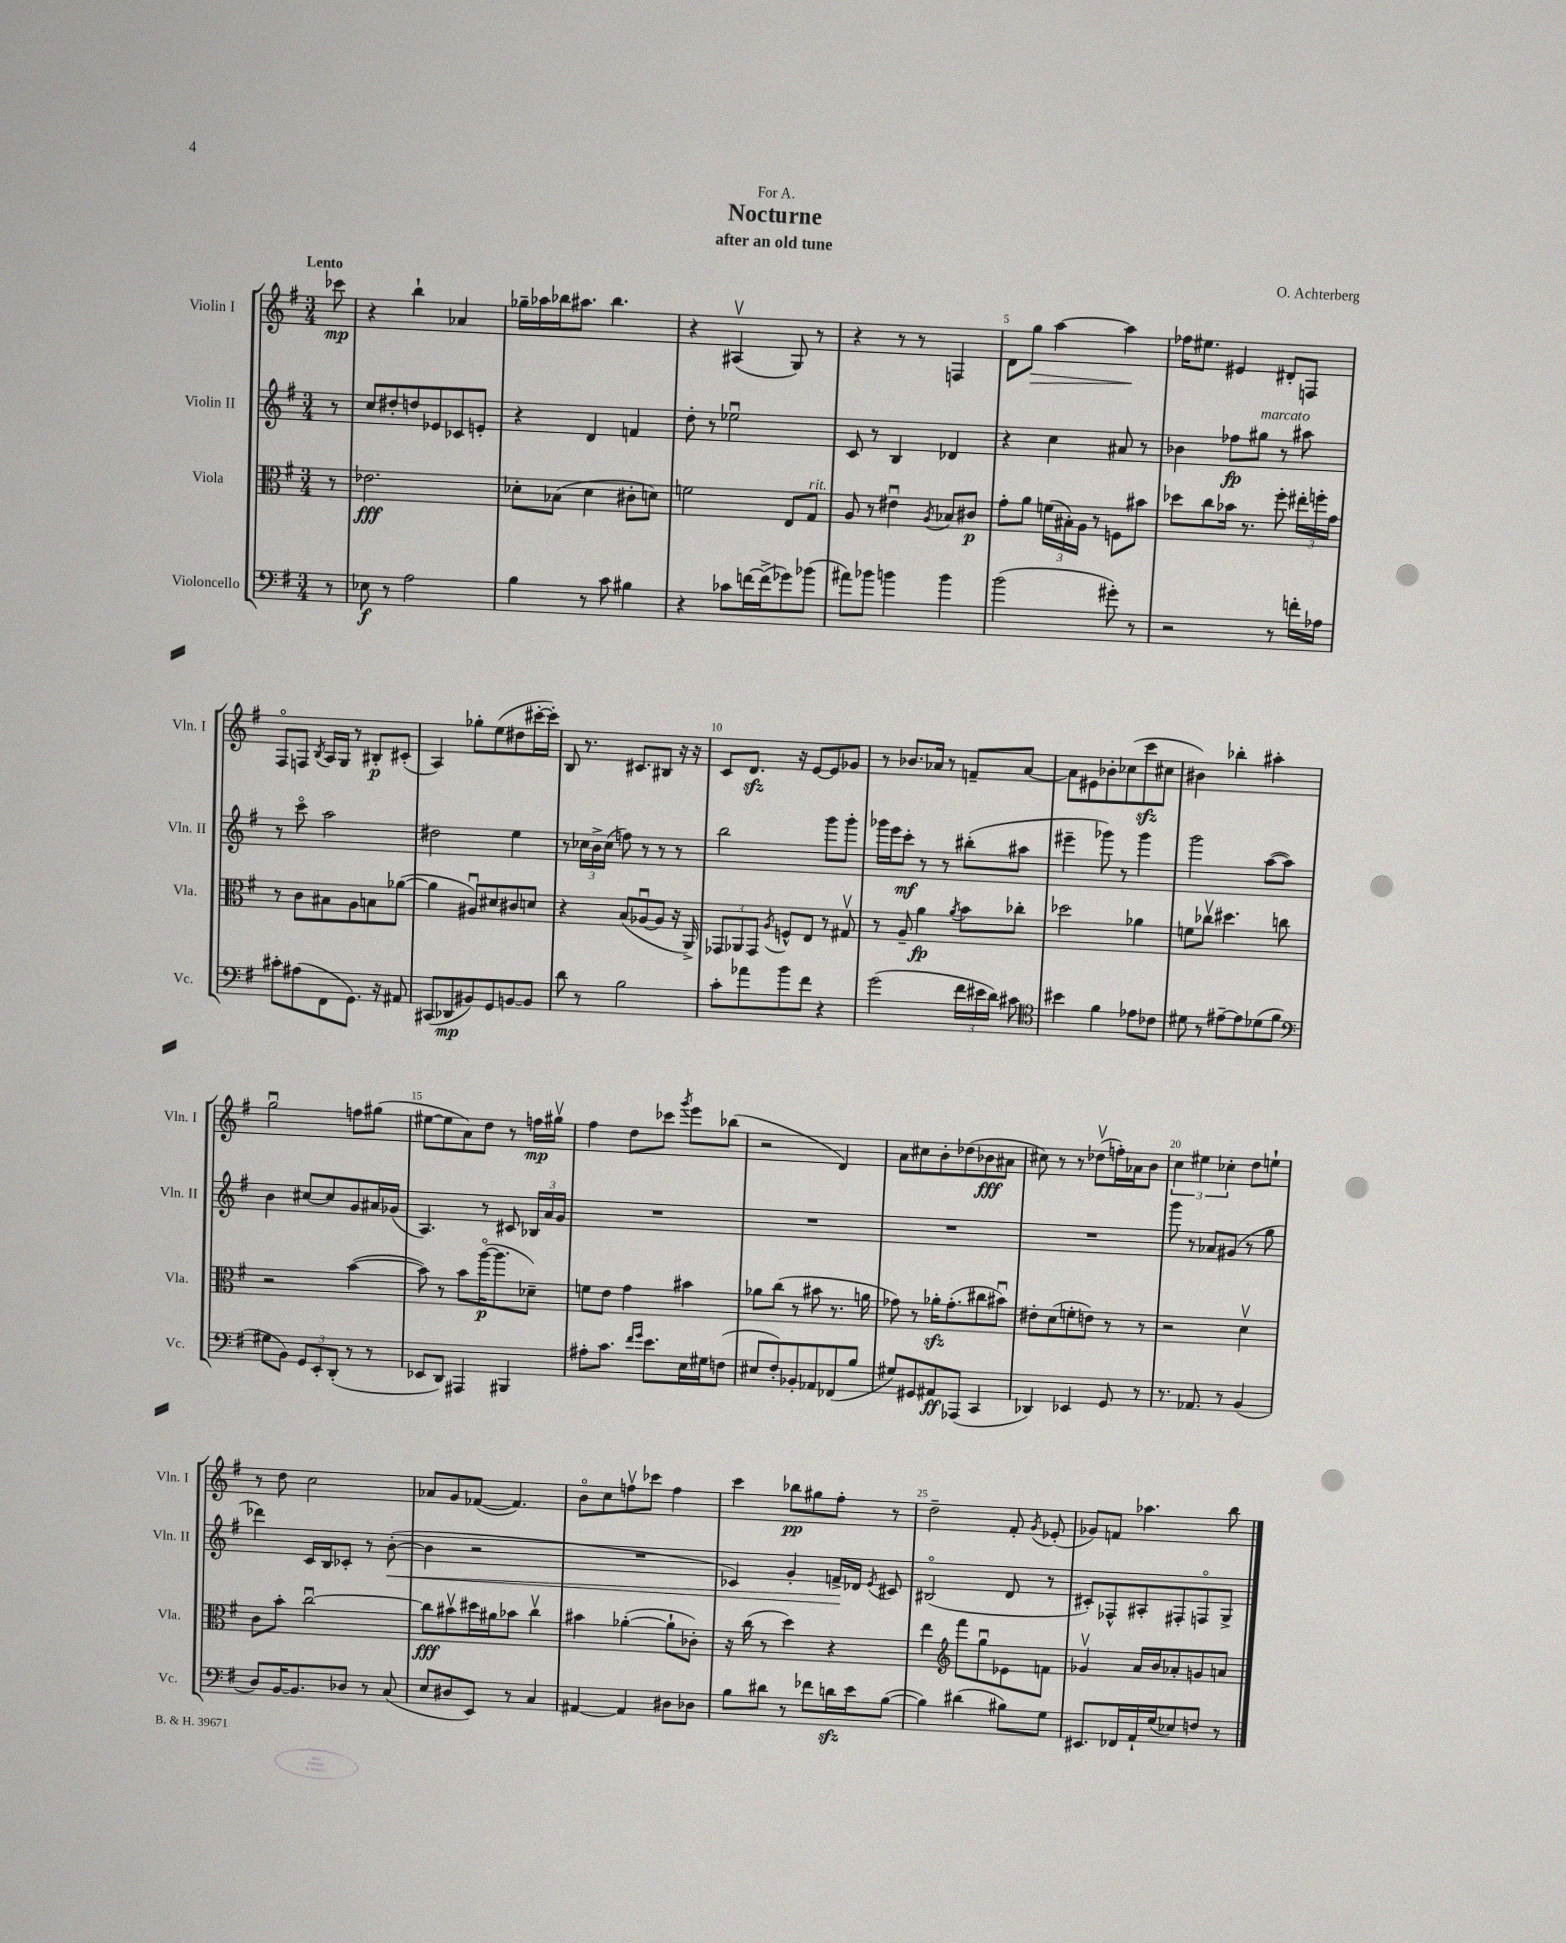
\header { title = "Nocturne" composer = "O. Achterberg" subtitle = "after an old tune" dedication = "For A." }
<<
\new StaffGroup <<
\new Staff = "s0" \with { instrumentName = "Violin I" shortInstrumentName = "Vln. I" } {
    \clef treble \key g \major \numericTimeSignature \time 3/4 \partial 8 \tempo "Lento"
    \autoBeamOff ces'''8\mp |
    r4 b''4-! aes'4 |
    ges''16[-- aes''16 bes''16 ais''8.] bes''4. |
    r4 ais4\upbow( g8) r8 |
    r4 r8 r8 f4 |
    d'8[ g''8]\> a''4~ a''4\! |
    fes''16[ eis''8.] eis'4 dis'8[-. f8] |
    fis8[\flageolet f8] \acciaccatura { b8 } a16[ g16] r8 bis8[-.\p cis'8]-.( |
    a4) ges''8[-. e''8( dis''8 cis'''16~-. cis'''16]-.) |
    b8 r8. cis'8.[ bis8] r16 r16 |
    c'8[ d'8.]\sfz r16 e'8[~ e'8 ges'8] |
    r8 bes'8.[ aes'16] r8 f'8[-- aes'8]~ |
    aes'8[ eis'8 bes'8-. ces''8( c'''8\sfz cis''8] |
    bis'4) bes''4-. ais''4-. |
    g''2\downbow f''8[ gis''8]( |
    eis''8[~ eis''8 a'8) d''8] r8 f''16[\mp gis''16]\upbow |
    fis''4 d''8[ ces'''8] \acciaccatura { g'''8 } e'''8[ bes''8]( |
    r2 d'4) |
    a'8[ cis''8 b'8-. des''8( bes'8\fff ais'8] |
    cis''8) r8 r8 des''8[\upbow( f''16-.) aes'16 b'8] |
    \tuplet 3/2 { c''4 eis''4 ces''4-. } d''8[ e''8]-! |
    r8 d''8 c''2 |
    aes'8[ g'8 fes'8]~( fes'4.) |
    b'8[\flageolet c''8 f''8\upbow ces'''8] f''4 |
    c'''4 bes''8[\pp gis''8 fis''8]-. r8 |
    d''2-- fis'8-. \acciaccatura { g'8 } ees'8-.( |
    ges'8[) f'8] aes''4. b''8 \bar "|." |
}
\new Staff = "s1" \with { instrumentName = "Violin II" shortInstrumentName = "Vln. II" } {
    \clef treble \key g \major \numericTimeSignature \time 3/4 \partial 8
    \autoBeamOff r8 |
    c''8[ dis''8-. d''8 ees'8 ces'8 e'8]-. |
    r4 d'4 f'4 |
    d''8-. r8 ees''2\downbow |
    c'8 r8 b4 des'4 |
    r4 c''4 ais'8 r8 |
    bes'4 fes''8[\fp gis''8]^\markup { \italic "marcato" } r8 ais''8 |
    r8 c'''8\flageolet a''2 |
    dis''2 e''4 |
    r8 \tuplet 3/2 { ces''16[ b'16-> ces''16]( } f''8) r8 r8 r8 |
    b''2 g'''8[ g'''8]-. |
    ges'''16[ e'''16 c'''8]-.\mf r8 r8 bis''8[-.( ais''8] |
    eis'''4-- ges'''8) r8 ges'''4 |
    g'''2 a''8[~( a''8]) |
    b'4 cis''8[~ cis''8 g'8 ais'16 ges'16]( |
    a4.) r8 cis'8 \tuplet 3/2 { bes16[ a'16 g'16] } |
    R2. |
    R2. |
    R2. |
    R2. |
    g'''8 r8 aes'8[ gis'8]( r8 g''8 |
    des'''4) c'16[ b16 ces'8]-. r8 b'8~-.\<( |
    b'4 r2 |
    R2. |
    ces'4) g'4-. f'16[->\! des'16] \acciaccatura { e'8 } cis'8 |
    bis2\flageolet( d'8 r8 |
    cis'8[-.) fes8-^ ais8-. fis8-. f8\flageolet g8]-> \bar "|." |
}
\new Staff = "s2" \with { instrumentName = "Viola" shortInstrumentName = "Vla." } {
    \clef alto \key g \major \numericTimeSignature \time 3/4 \partial 8
    \autoBeamOff r8 |
    ees'2.\fff |
    des'8[-. bes8]( des'4 cis'8[-. d'8]) |
    f'2 e8[ g8]^\markup { \italic "rit." } |
    a8 r8 eis'4\downbow \acciaccatura { a8 } bes8[ cis'8]\p |
    g'8[-. a'8] \tuplet 3/2 { f'16[( bis16-.) a16] } r8 f8[ bis'8] |
    des''8[ c''8 bes'16] r8. fis''8-. \tuplet 3/2 { eis''16[-. f''16-. g'16] } |
    r8 c'8[ bis8 a8 b8 aes'8]~( |
    aes'4 ais8[\downbow) dis'8 cis'8 d'8] |
    r4 b8[( aes8~\downbow aes8] r16 a,16->) |
    \tuplet 3/2 { ges,8[ aes,8 ges,8] } \acciaccatura { a8 } f8[-^ e8] r8 gis8\upbow |
    r8 a8-- a'4\fp \acciaccatura { a'8 } b'8[ ces''8]-. |
    des''2 aes'4 |
    f'8[ ces''8]\upbow dis''4. c''8 |
    r2 b'4~( |
    b'8) r8 b'8[ a''16~\flageolet\p( a''8. des'8]--) |
    f'8[ e'8] g'4 bis'4 |
    aes'8[ c''8]( r8 bis'8 r8. a'16 |
    ges'8) r8 aes'16[-.\sfz ges'8.-.( cis''8 bis'8]\downbow) |
    eis'8[-. d'8( f'8-. e'8]) r8 r8 |
    r2 d'4\upbow |
    c'8[ b'8]-. c''2~\downbow |
    c''8[\fff bis'8\upbow dis''16 ais'16 bes'8] c''4\upbow |
    bis'4 aes'4~-.( aes'8[-! ces'8]-.) |
    r16 c''16( r8 d''4) r4 |
    e''4 \clef treble fis'''8[ g''8\downbow ees'8 f'8] |
    ges'4\upbow a'16[ b'16 aes'8-. g'8 a'8] \bar "|." |
}
\new Staff = "s3" \with { instrumentName = "Violoncello" shortInstrumentName = "Vc." } {
    \clef bass \key g \major \numericTimeSignature \time 3/4 \partial 8
    \autoBeamOff r8 |
    ees8\f r8 a2 |
    b4 r8 c'8 bis4 |
    r4 ces'8[ f'16~ f'16->( ges'8) bes'8]( |
    ais'8[) bes'8] b'4 b'4 |
    b'2( gis'8-.) r8 |
    r2 r8 f'16[-. aes16] |
    cis'8[-. ais8( fis,8 g,8.]) r16 ais,8 |
    cis,8[( des,8\mp bis,8) g,8 b,8~ b,8] |
    d'8 r8 b2 |
    c'8[-. aes'8 b'8 fis'8] r4 |
    g'2( \tuplet 3/2 { fis'16[ eis'16 d'16]) } cis'8 |
    \clef tenor bis'4 fis'4 ees'8[ ces'8] |
    dis'8 r8 eis'8[~-- eis'8 des'8( fis'8] |
    \clef bass gis8[ b,8]) \tuplet 3/2 { g,8[ e,8-. d,8]-.( } r8 r8 |
    ees,8[ d,8]) ais,,4 bis,,4 |
    ais8[-. c'8.] \grace { fis'16[ g'16] } e'8.[ e16 gis16 f8]( |
    eis8[ fis8-.) bes,8-. aes,8 fes,8( b8] |
    gis8[) gis,8 ais,8\ff aes,,8]( c,4 |
    des,4) ees,4 g,8 r8 |
    r8. aes,8. r8 b,4( |
    d8[) b,16~ b,8. des8] r8 c8( |
    e8[ dis8 e,8]) r8 c4 |
    ais,4~ ais,4 dis8[ des8] |
    b8[ dis'8] r8 fes'8[ d'16\sfz e'16 b8]~( |
    b4) dis'4( bis8[) g8] |
    eis,8.[ fes,16 a,16-! g16( ees8) f8] r8 \bar "|." |
}
>>
>>
\layout { \context { \Score \override BarNumber.break-visibility = ##(#f #t #t) barNumberVisibility = #(every-nth-bar-number-visible 5) } }
